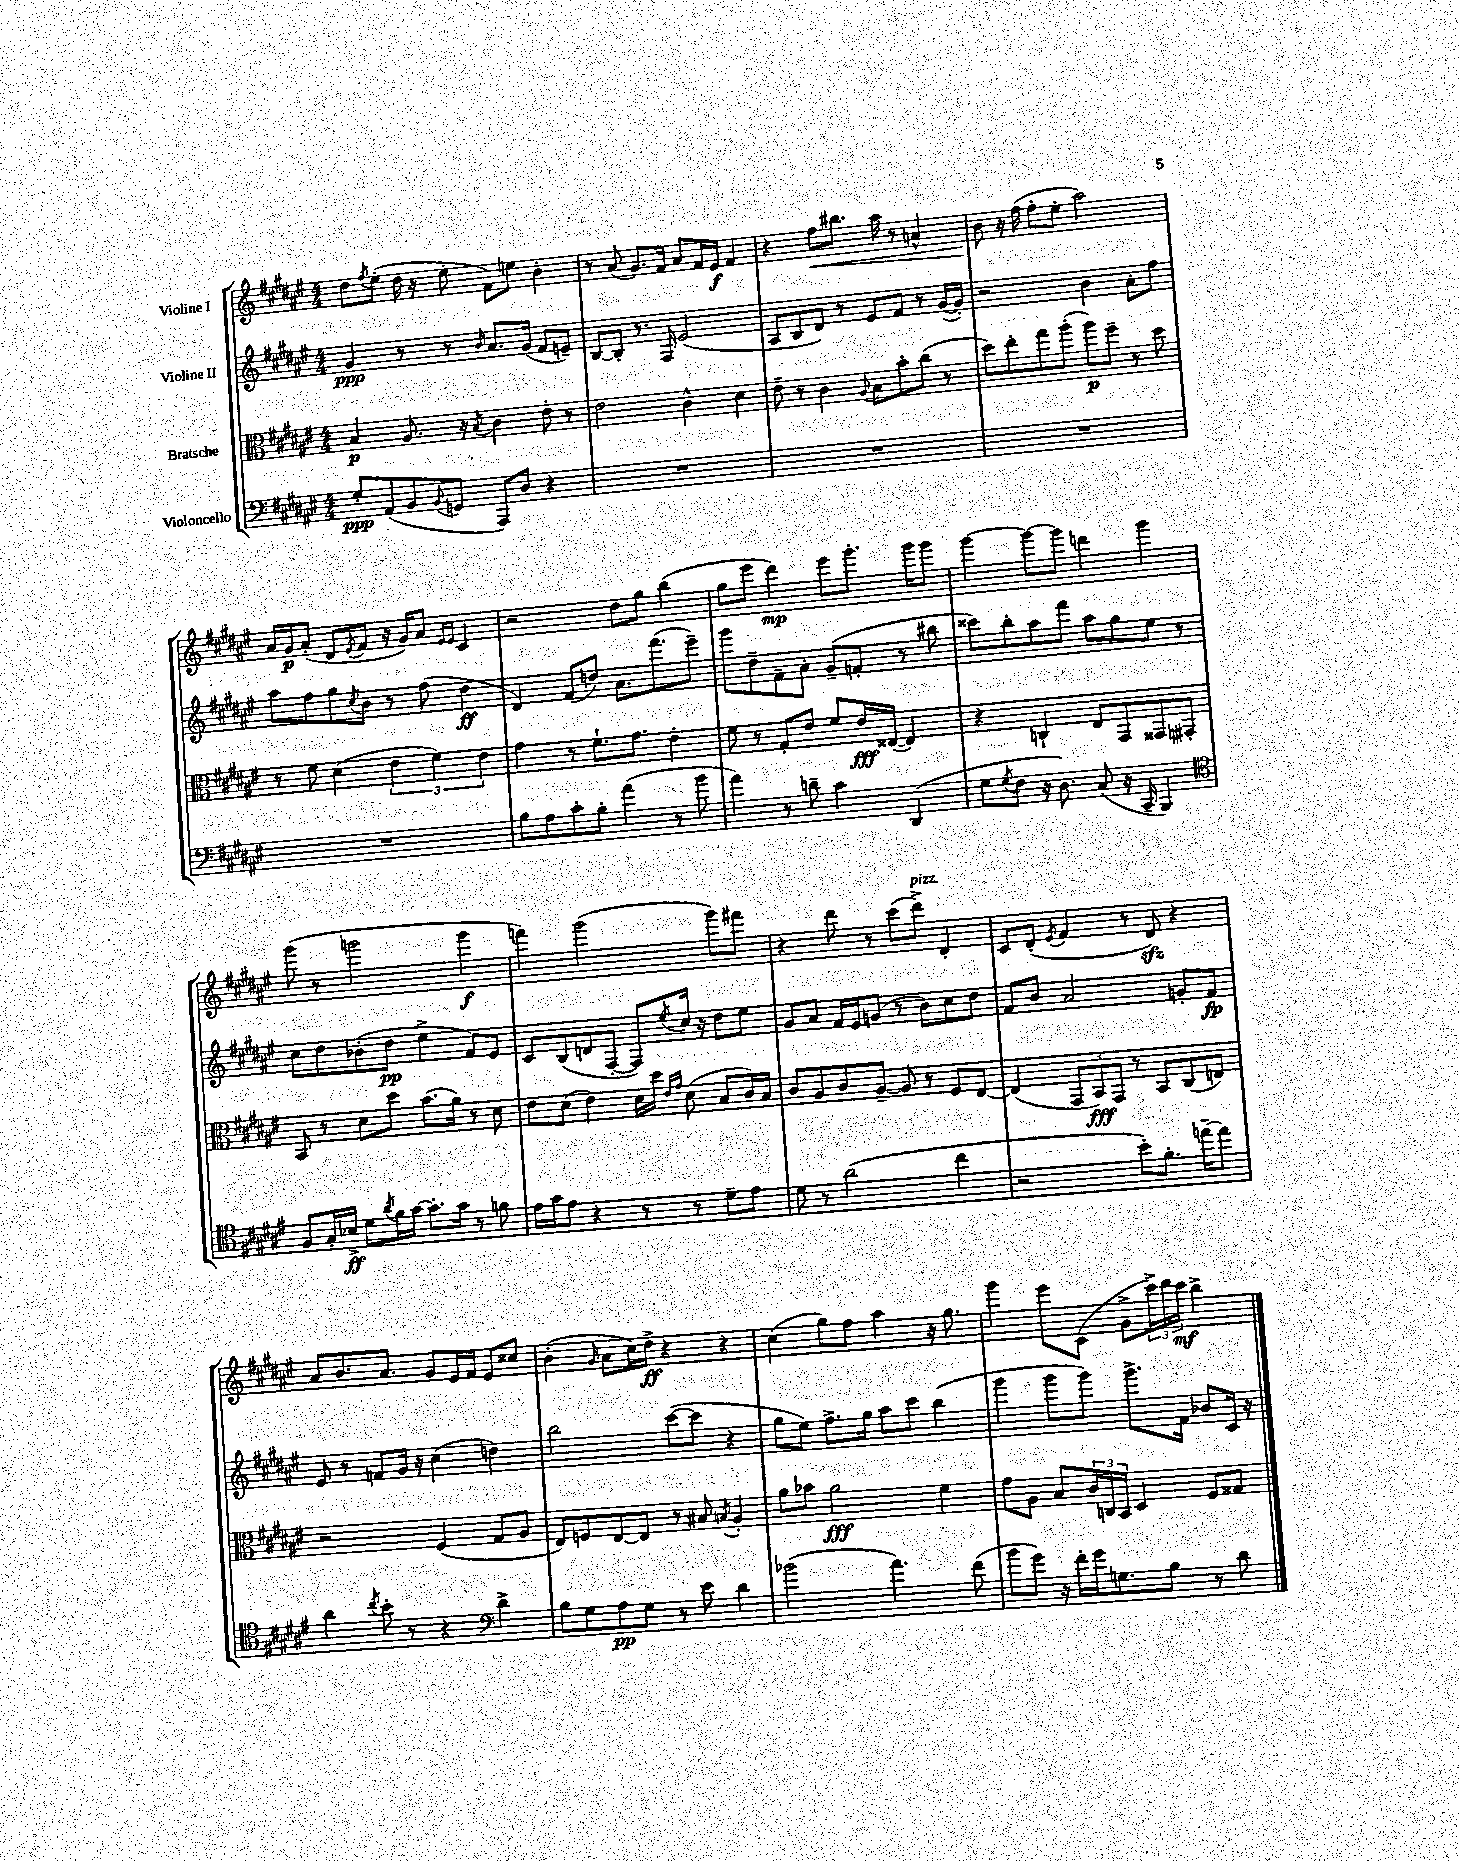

**kern	**kern	**kern	**kern
*staff4	*staff3	*staff2	*staff1
*clefF4	*clefC3	*clefG2	*clefG2
*k[f#c#g#d#a#e#]	*k[f#c#g#d#a#e#]	*k[f#c#g#d#a#e#]	*k[f#c#g#d#a#e#]
*M4/4	*M4/4	*M4/4	*M4/4
8G#'	4B	4g#	8dd#
.	.	.	8qff#
(8AA#	.	.	(8ee#'
8BB	8.A#	8r	16dd#
.	.	.	16r
8qqBB	.	.	.
8GG	.	8r	8ee#'
.	16r	.	.
.	8qB	16qqb	.
8AAA#)	4c#	8.a#	8f#)
8D#	.	.	8ee
.	.	(16g#	.
4r	8e#'	8f#	4b'
.	8r	8e~)	.
=	=	=	=
1r	2e#	[8B	8r
.	.	8B']	(8a#
.	.	8.r	8.g#)
.	.	16F#	16f#
.	4c#^^	(2e#	8a#
.	.	.	16f#
.	.	.	16e#
.	4d#	.	4f#
=	=	=	=
1r	8e#~	8A#	4r
.	8r	8B	.
.	4c#	8d#)	8ff#
.	.	8r	8.bb#
.	8qqA#	.	.
.	8B	8e#	.
.	.	.	16aa#
.	8b'	8f#	8r
.	(8cc#	8r	4a^^
.	8r	([16g#	.
.	.	16g#'])	.
=	=	=	=
1r	8dd#)	2r	8b
.	8ee#'	.	16r
.	.	.	(16ff#
.	8gg#	.	8ff#'
.	(8aa#'	.	8ee#'
.	8aa#)	4b	2aa#)
.	8ff#~	.	.
.	8r	8a#'	.
.	8dd#	8ff#	.
=	=	=	=
1r	8r	8aa#	16a#
.	.	.	16g#
.	8f#	8ff#	(8a#'
.	(4d#	8gg#	8d#
.	.	8qcc#	8qe#
.	.	8b	8f#
.	6e#	8r	16r
.	.	.	16g#)
.	.	(8ff#	8a#
.	6f#)	.	.
.	.	.	16qqe#
.	.	.	16qqe#
.	.	4dd#	4c#
.	6e#	.	.
=	=	=	=
8B	4g#	4d#)	2r
8A#	.	.	.
8c#'	8r	(8f#	.
8B'	8.f#`	8dd)	.
(4a#	.	8.a#	8dd#
.	8.g#	.	.
.	.	.	8gg#
.	.	(8.fff#	.
8r	4e#'	.	(4bb
8b	.	8eee#~)	.
=	=	=	=
4a#)	8f#	8ggg#	8gg#
.	8r	8dd#~	8eee#
8r	8G#'	8f#~	4ddd#)
8d~	8e#	8a#'	.
4c#	8f#	(8g#~	8eee#
.	16e#	8f'	8.ggg#'
.	([16E##	.	.
(4DD#	4E##])	8r	.
.	.	.	16ggg#
.	.	8bb#	8ggg#
=	=	=	=
8G#	4r	8ccc##)	[4ggg#
8qG#	.	.	.
8F#	.	8bb'	.
16r	4C`	8aa#	8ggg#_
8.D#)	.	.	.
.	.	8fff#	8ggg#]
(8C#	8E#	8aa#	4ddd
16r	8GG#	8gg#	.
16CC#~	.	.	.
4BBB)	8GG##	8ee#	4ggg#
.	8GG#'	8r	.
=	=	=	=
*clefC4	*	*	*
8F#	8BB	8cc#	(8ggg#
16G#'	8r	8dd#	8r
16B-^	.	.	.
8d#	8d#	(8b-'	2ggg
8qa#	.	.	.
16f#	8dd#	8dd#	.
[16g#	.	.	.
8.g#']	(8.b	4ee#^	.
16g#	16a#)	.	.
8r	8r	8f#)	4ggg
8f	8d#	8e#	.
=	=	=	=
16e#	8e#	8c#	4fff)
16g#	.	.	.
8e#	(8d#	(8B	.
4r	4e#)	8d	(2ggg#
.	.	[8F#'	.
8r	16d#	8F#])	.
.	16dd#	.	.
.	16qqe#	.	.
.	16qqg#	8qee#	.
8r	(8d#	16cc#	.
.	.	16r	.
8d#~	8B	8dd#	8ggg#)
8e#	16c#)	8ee#	8fff#
.	16B	.	.
=	=	=	=
8d#	8c#	8g#	4r
8r	8A#	8a#	.
(2a#	8c#	16f#	8ddd#
.	.	16e#	.
.	[8A#~	(8g	8r
.	8A#]	8r	(8ccc#
.	8r	8b)	8ddd#^)
4cc#	8F#	8cc#	4d#'
.	[8E#	8dd#	.
=	=	=	=
2r	(4E#]	8f#	8c#
.	.	8b	(8d#'
.	.	.	8qe#
.	12GG#	2a#	4f#
.	12BB)	.	.
.	12GG#	.	.
8b')	8r	.	8r
8.f#'	8BB	.	8d#)
.	(8C#	8g'	4r
[16ee~	.	.	.
8ee]	8E)	8f#	.
=	=	=	=
4a#	2r	8e#	8a#
.	.	8r	8.b
8qcc#	.	.	.
8b'	.	8f	.
.	.	.	8.a#
8r	.	16g#	.
.	.	16r	.
4r	(4F#	(4cc#	8g#
.	.	.	16e#
.	.	.	16f#
*clefF4	*	*	*
4d#^	8G#	4dd)	8e#
.	8A#	.	8cc##
=	=	=	=
8B	8E#)	2bb	(4b'
8G#	8F	.	.
.	.	.	16qqg#
8A#	[8E#	.	8a#
8G#	8E#]	.	16cc#)
.	.	.	16dd#^
8r	8r	([8ccc#	4r
8e#	8B#	8ccc#]	.
.	8qB	.	.
4d#	4A#'	4r	4r
=	=	=	=
(2b-	8a#	8gg#	(4cc#
.	8b-	8ee#)	.
.	2a#	8.ff#^	8gg#)
.	.	.	8ff#
.	.	16gg#	.
4.a#)	.	8aa#	4aa#
.	.	8ccc#	.
.	4f#	(4bb	16r
.	.	.	8.gg#
(8f#	.	.	.
=	=	=	=
8b	8g#	4ggg#	4ggg#
8g#)	8A#	.	.
16r	8B	8ggg#	8eee#
16f#'	.	.	.
16g#	24c#	8ggg#)	(8c#
.	24C	.	.
8.G	.	.	.
.	24BB	.	.
.	4D#	8.ggg#^	8g#^
8B	.	.	24ccc#^)
.	.	.	24ddd#
.	.	16f#	.
.	.	.	24ccc#
8r	8F#	8b-	4bb^
8d#	8G##	16c#	.
.	.	16r	.
==	==	==	==
*-	*-	*-	*-
